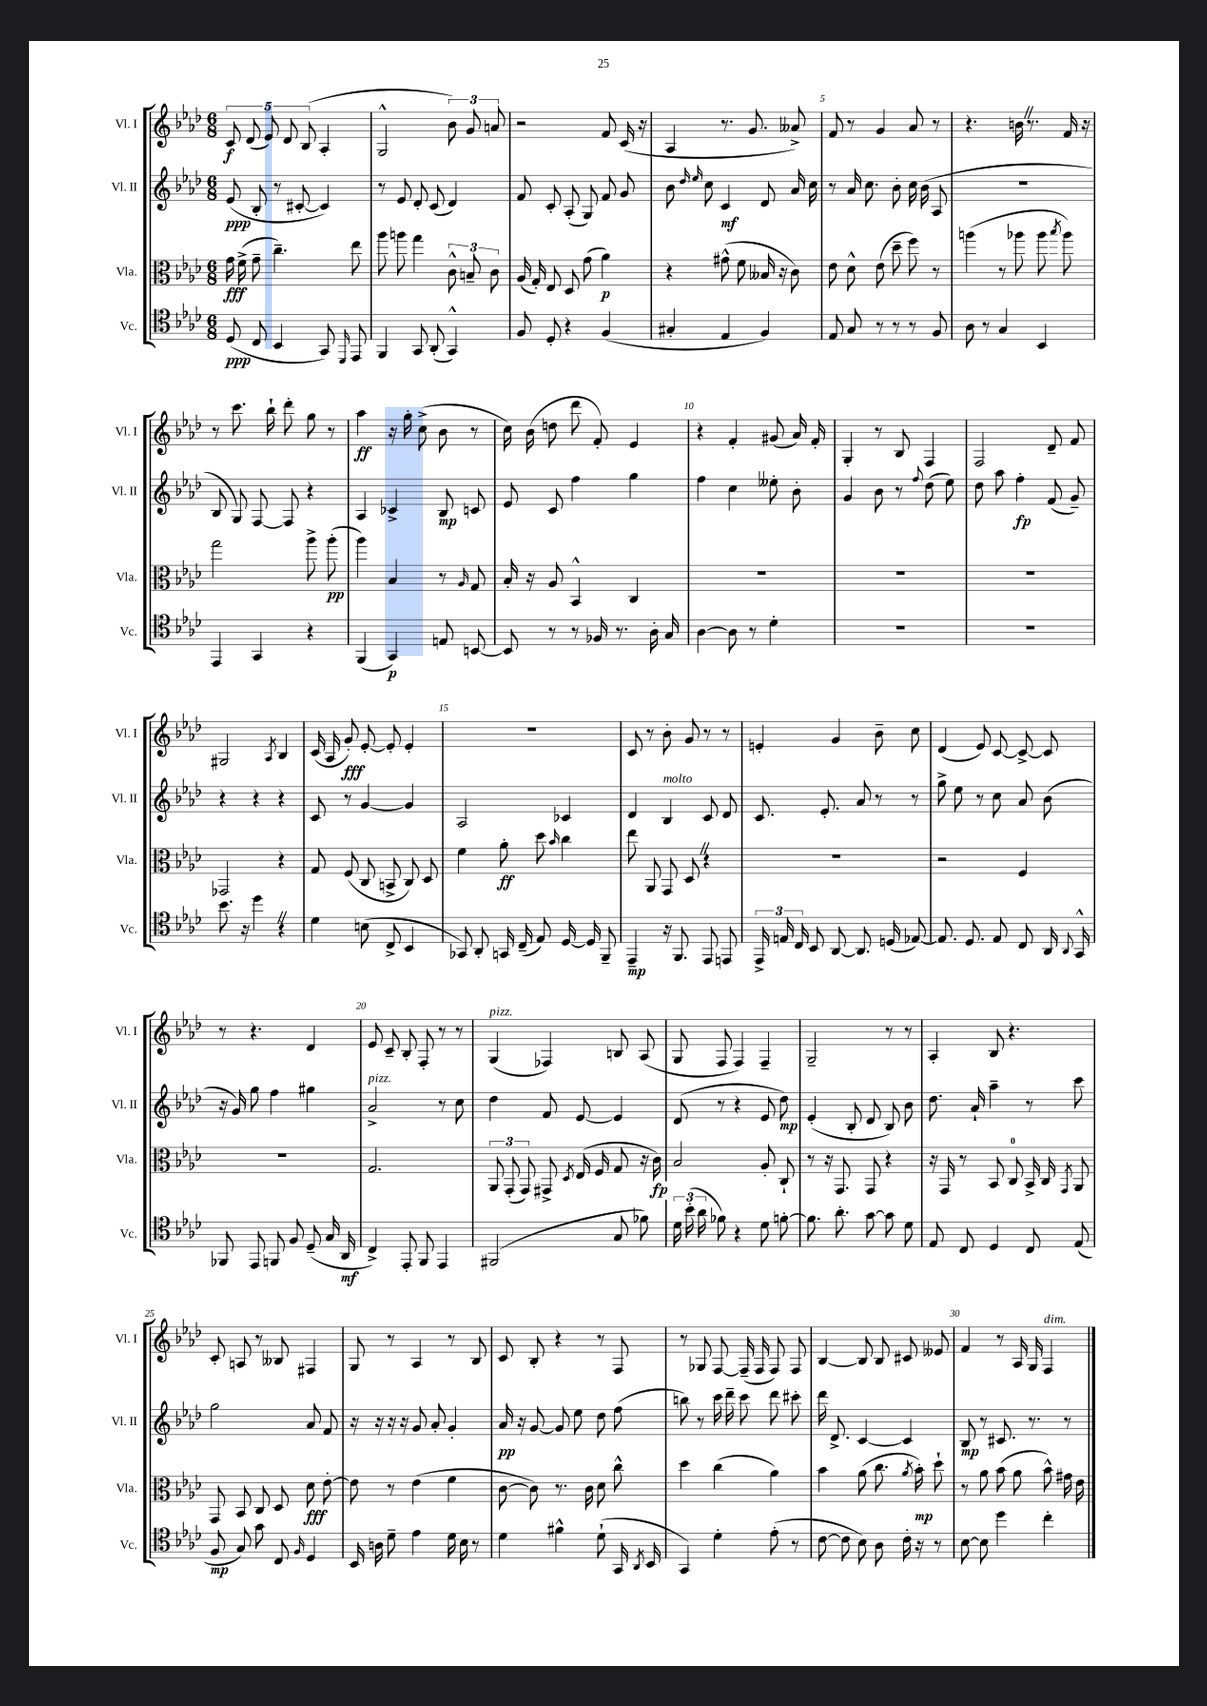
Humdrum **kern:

**kern	**kern	**kern	**kern
*staff4	*staff3	*staff2	*staff1
*clefC4	*clefC3	*clefG2	*clefG2
*k[b-e-a-d-]	*k[b-e-a-d-]	*k[b-e-a-d-]	*k[b-e-a-d-]
*M6/8	*M6/8	*M6/8	*M6/8
(8D-	16g	(8e-	10c
.	(16f^	.	.
.	.	.	(10d-
8C	8g~	8B-'	.
.	.	.	10e-)
4BB-	4.cc~)	8r	.
.	.	.	10d-
.	.	[8c#'	.
.	.	.	(10B-
8GG)	.	4c#])	4A-'
16qqDD-	.	.	.
8EE-	8ee-	.	.
=	=	=	=
4FF	8aa-	8r	2G^^
.	8aa	8e-	.
8GG	4gg	8d-'	.
(8AA-'	.	(8c	.
4GG^^)	12c^^	4d-)	12b-)
.	12B~	.	12g
.	12c	.	12a
=	=	=	=
8F	(16A-	8f	2r
.	16G')	.	.
8D-'	8E-	8c'	.
4r	8D-	(8A-'	.
.	(8g	8G)	.
(4F	4a-)	8f	8f
.	.	8g	(16c
.	.	.	16r
=	=	=	=
4G#'	4r	8b-	4A-
.	.	16qqdd-	.
.	.	16qqee-	.
.	.	8cc	.
4E-	(8g#^^	4c	8.r
.	8f	.	.
.	.	.	8.g
4F)	16B--	8d-	.
.	16r	.	.
.	8c)	16a-	8a--^)
.	.	16cc	.
=	=	=	=
8E-	8e-	8r	8f
8G	8d-^^	16a-	8r
.	.	8.cc	.
8r	(8e-	.	4g
8r	8dd-~	8b-'	.
8r	8ff)	16cc	8a-
.	.	(16b-	.
8F	8r	8A-	8r
=	=	=	=
8A-	(4aa	2.r	4.r
8r	.	.	.
4G	8r	.	.
.	8aa-	.	16b
.	.	.	8.r
4BB-	8aa-	.	.
.	8qbb-	.	.
.	8aa-)	.	16f
.	.	.	16r
=	=	=	=
4EE-	2gg	8B-	8r
.	.	8G)	8.ccc
4GG	.	[8F	.
.	.	.	16bb-`
.	.	8F]	8ddd-'
4r	8aa-^	4r	8gg
.	(8aa-'	.	8r
=	=	=	=
(4FF	4aa-)	4A-	4aa-
4GG)	4B-	4c-^	16r
.	.	.	16gg'
.	.	.	(8cc^
8E	8r	8B-	8b-
.	16qqA-	.	.
[8BB	8G	8c	8r
=	=	=	=
8BB]	16B-'	8e-	16cc)
.	16r	.	(16b-
8r	8A-	8c	8dd
8r	4BB-^^	4ff	8ddd-
16F-	.	.	8f')
8.r	.	.	.
.	4C	4gg	4e-
16A-'	.	.	.
16G	.	.	.
=	=	=	=
[4A-	2.r	4ff	4r
8A-]	.	4cc	4f'
8r	.	.	.
4d-'	.	8ee--'	(8g#
.	.	8b-'	16a-)
.	.	.	16f'
=	=	=	=
2.r	2.r	4g	4G'
.	.	8b-	8r
.	.	8r	8B-
.	.	8qqff	.
.	.	(8dd-	4F
.	.	8ee-)	.
=	=	=	=
2.r	2.r	8dd-	2F
.	.	8aa-	.
.	.	4ff'	.
.	.	(8f	8d-~
.	.	8g~)	8f
=	=	=	=
8.b-	2GG-	4r	2G#
16r	.	.	.
4dd-	.	4r	.
.	.	.	8qA-
4r	4r	4r	4B-
=	=	=	=
4d-	8G	8c	(16c
.	.	.	16A-
.	(8F	8r	8g')
(8B	8C	[4g	[8e-'
8C^	8BB^	.	8e-']
4BB-	8C)	4g]	4e-'
.	8D-	.	.
=	=	=	=
8GG-)	4f	2A-	2.r
8AA-'	.	.	.
16GG	8a-'	.	.
(16C~	.	.	.
8E-)	8dd-	.	.
.	16qqb-	.	.
[16D-	4cc	4c-	.
16D-]	.	.	.
8FF~	.	.	.
=	=	=	=
4EE-~	8ee-	4d-	8c
.	8AA-	.	8r
16r	8GG	4B-	8b-'
8.FF	.	.	.
.	8D-	.	8g
8EE-	4r	8c	8r
8EE	.	8d-	8r
=	=	=	=
24EE-^	2.r	8.c	4e'
24E	.	.	.
24C	.	.	.
8BB-	.	.	.
.	.	8.e-'	.
[8AA-	.	.	4g
8.AA-]	.	8a-	.
.	.	8r	8b-~
(16D	.	.	.
[8E-)	.	8r	8cc
=	=	=	=
8.E-]	2r	8gg^	(4d-
.	.	8ee-	.
8.D-	.	.	.
.	.	8r	8e-)
8E-	.	8cc	[8c
8C	4F	8a-	8c^_
16AA-	.	(8b-	8c]
8qqAA-	.	.	.
16GG^^	.	.	.
=	=	=	=
8FF-	2.r	16r	8r
.	.	16g)	.
8EE-	.	8gg	4.r
8FF	.	4ff	.
8F	.	.	.
(8D-~	.	4gg#	4d-
16G	.	.	.
16AA-	.	.	.
=	=	=	=
4C^)	2.G	2a-^	8e-
.	.	.	8c~
8EE-'	.	.	8B-'
8FF	.	.	8F'
4EE-	.	8r	8r
.	.	8cc	8r
=	=	=	=
(2FF#	12AA-	4dd-	(4G
.	(12GG'	.	.
.	12GG)	.	.
.	8GG#^	8f	4F-)
.	8qD-	.	.
.	(16E-	[8e-	.
.	16F	.	.
8G	8G	4e-]	8B
8f-)	16r	.	(8A-
.	16c)	.	.
=	=	=	=
24d-	2B-	(8d-	8G
(24b-'	.	.	.
24a-	.	.	.
8f-)	.	8r	8F
4r	.	4r	4F)
8d-	8A-'	8e-	4F~
[8f'	8C`	8dd-)	.
=	=	=	=
8.f]	8r	(4e-'	2G~
.	16r	.	.
8.a-'	8.GG	.	.
.	.	8B-'	.
[8g	8GG	8d-	.
8g]	4r	8B-)	8r
8d-	.	8b-	8r
=	=	=	=
8E-	16r	8.dd-	4A-'
.	16GG	.	.
8C	8r	.	.
.	.	16a-`	.
4D-	8BB-	4aa-~	8B-
.	8C	.	4.r
8C	16BB-^	8r	.
.	16C	.	.
.	8qGG	.	.
(8E-	8AA-	8ccc	.
=	=	=	=
8F	8GG	2gg	8c'
8G)	8BB-	.	8A
8g	8C	.	8r
8C	8D-	.	8B--
16qqF	.	.	.
4D-	8d-	8a-	4F#
.	[8e-'	8f	.
=	=	=	=
16BB-	8e-]	16r	8G
16A	.	16r	.
8d-~	8r	16r	8r
.	.	16r	.
4e-	(4e-	8g	4A-
.	.	8a-'	.
16d-	4f	4g'	8r
16B-	.	.	.
8r	.	.	8B-
=	=	=	=
4d-	[8c	16a-	8c
.	.	16r	.
.	8c])	[8g	8B-'
4f#^^	8.r	8g]	4r
.	.	8ee-	.
.	16c	.	.
(8d-`	8d-	8dd-	8r
16GG	8cc^^	(8ff	8F
8qAA-	.	.	.
16BB-	.	.	.
=	=	=	=
4GG)	4dd-	8bb)	8r
.	.	8r	8G-
4d-'	(4cc	16ccc	[8F
.	.	16ddd-~	.
.	.	8ccc	(16F~]
.	.	.	16F
(8e-'	4a-)	8ddd-	8F)
8r	.	8ccc#'	8F
=	=	=	=
[8c	4b-	16ddd-	[4B-
.	.	8.d-^	.
8c]	.	.	.
8B-)	(8a-	[4c	8B-]
8A-	8.cc	.	8B-
16c'	.	4c]	8c#
.	8qa-	.	.
16r	16b-')	.	.
8r	8dd-`	.	8e--
=	=	=	=
[8B-	8r	8B-	4f
8B-]	8a-	8r	.
4dd-	(8b-	8.c#	8r
.	8a-	.	16A-
.	.	8.r	16G
4cc'	8b-^^)	.	4F
.	16g#	8r	.
.	16e-	.	.
==	==	==	==
*-	*-	*-	*-
